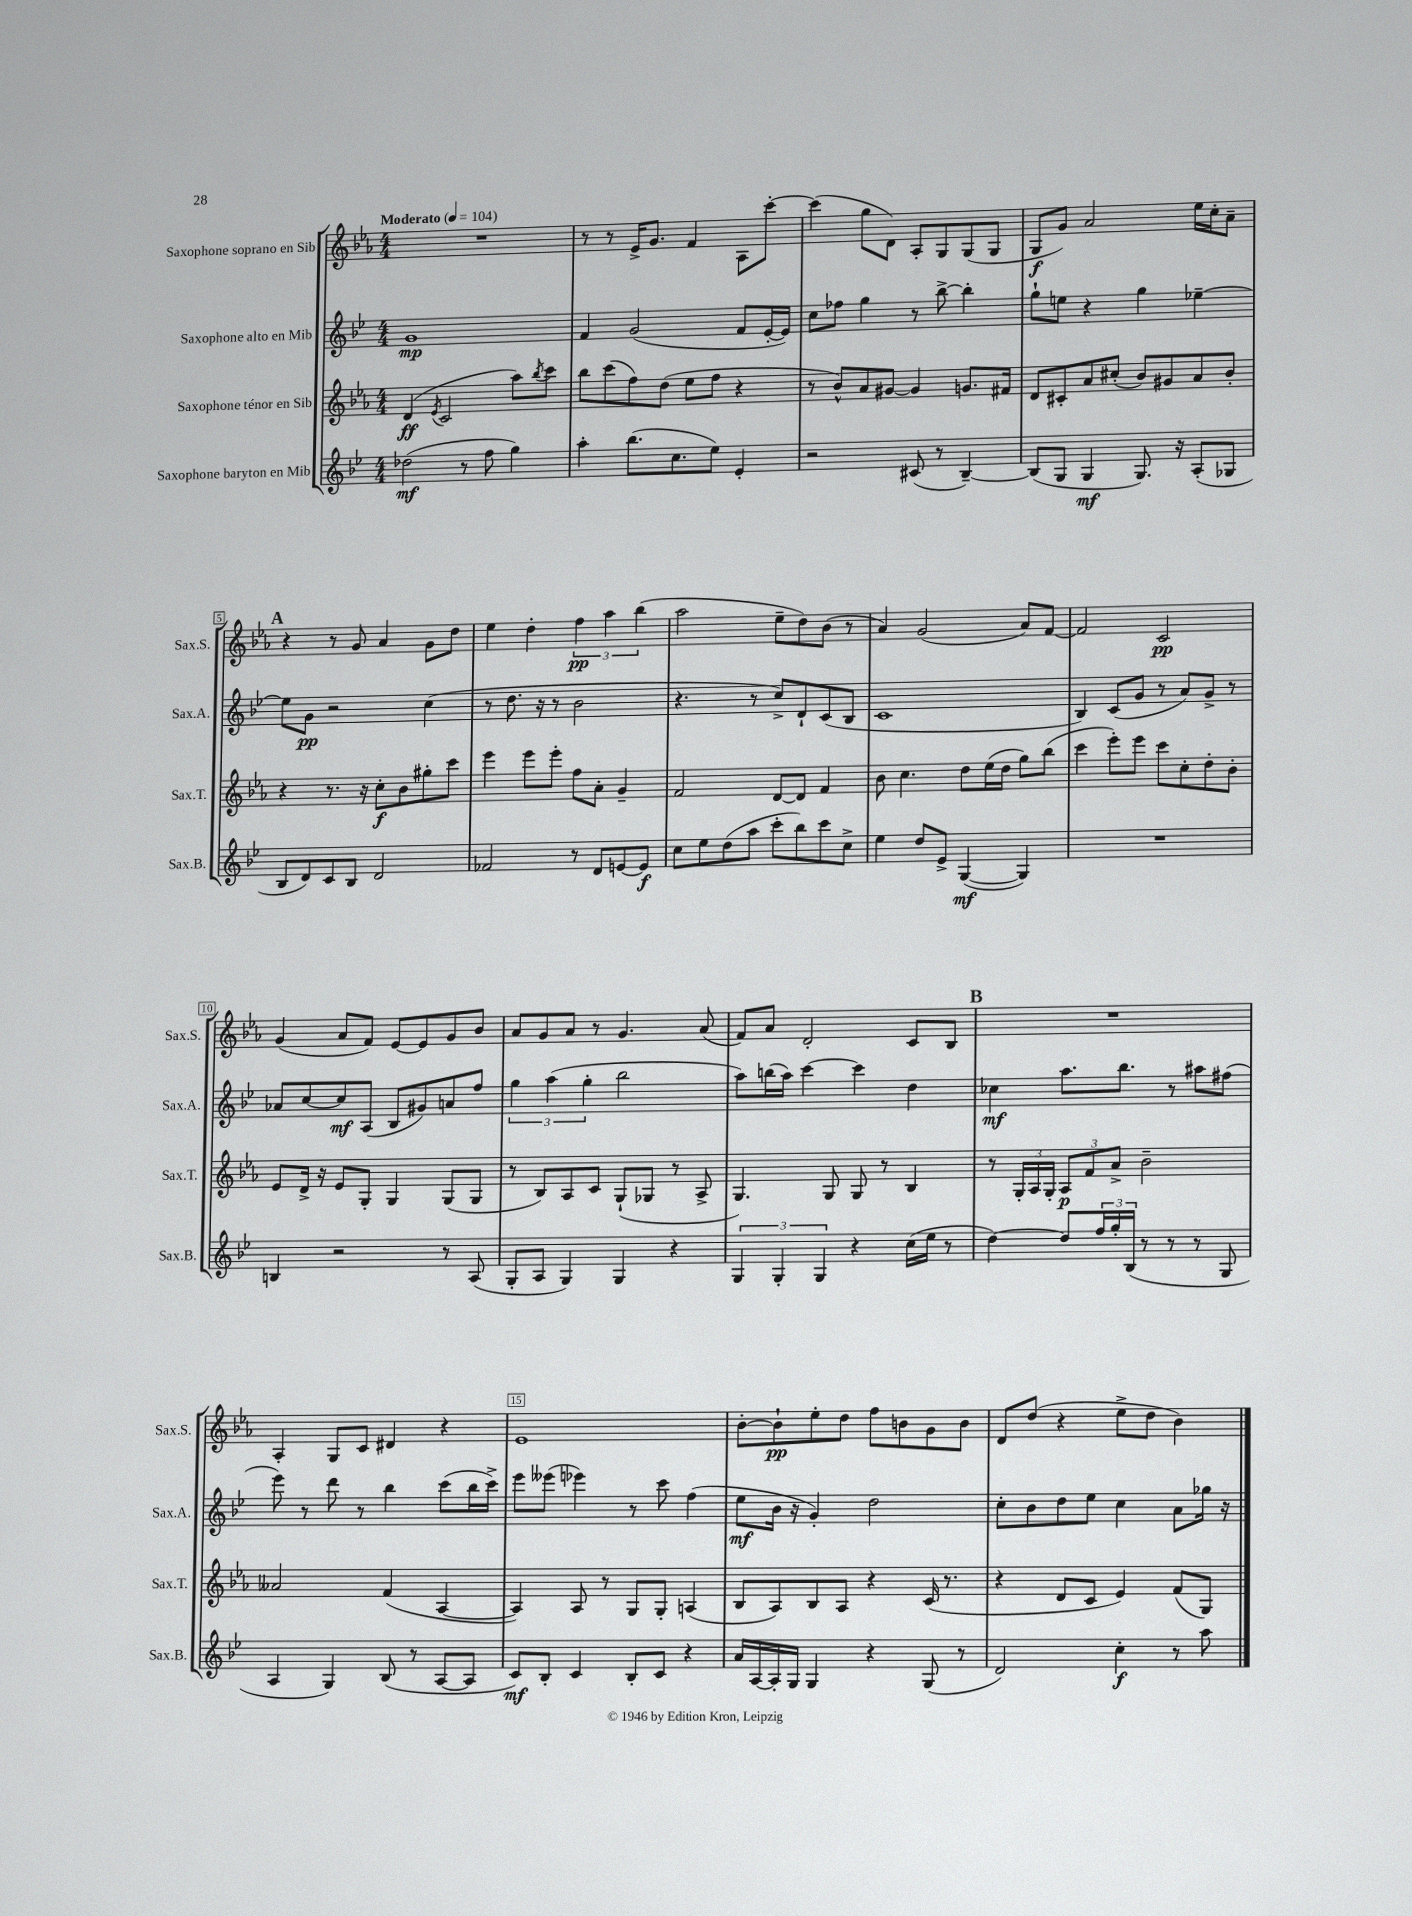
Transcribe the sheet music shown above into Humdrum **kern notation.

**kern	**kern	**kern	**kern
*staff4	*staff3	*staff2	*staff1
*clefG2	*clefG2	*clefG2	*clefG2
*k[b-e-]	*k[b-e-a-]	*k[b-e-]	*k[b-e-a-]
*M4/4	*M4/4	*M4/4	*M4/4
*MM104	*MM104	*MM104	*MM104
(2dd-	(4d	1g	1r
.	8qe-	.	.
.	2c	.	.
8r	.	.	.
8ff	.	.	.
4gg)	8aa-)	.	.
.	8qbb-	.	.
.	8ccc	.	.
=	=	=	=
4aa'	8bb-	4f	8r
.	(8ccc	.	8r
(8.bb-	8ff)	(2g	16e-^
.	.	.	8.g
.	(8dd	.	.
8.cc	.	.	.
.	8ee-	.	4f
8ee-)	8ff	.	.
4e-'	4r	8f	8A-
.	.	[16e-'	[8ccc'
.	.	16e-])	.
=	=	=	=
2r	8r	8cc	(4ccc]
.	8b-^^)	8ff-	.
.	8a-	4gg	8gg
.	[8g#	.	8d)
(8c#	4g#]	8r	8A-'
8r	.	[8bb-^	8G
[4B-~)	8.g	4bb-']	(8G
.	.	.	8G
.	16f#	.	.
=	=	=	=
(8B-]	8d	8gg`	8G
8G	8c#'	8ee	8g)
4G	8a-	4r	2a-
.	(8cc#'	.	.
8.G)	8b-)	4gg	.
.	8g#	.	.
16r	.	.	.
(8A'	8a-	[4ee-~	16ee-
.	.	.	16cc'
8G-	8b-'	.	8a-~
=	=	=	=
8B-	4r	8ee-]	4r
8d)	.	8g	.
8c	8.r	2r	8r
8B-	.	.	8g
.	16r	.	.
2d	8cc'	.	4a-
.	8b-	.	.
.	8gg#'	(4cc	8g
.	8ccc	.	8dd
=	=	=	=
2f-	4eee-	8r	4ee-
.	.	8.dd	.
.	8eee-	.	4dd'
.	.	16r	.
.	8eee-'	8r	.
8r	8ff	2b-	6ff
8d	8a-'	.	.
.	.	.	6aa-
[8e	4g~	.	.
.	.	.	(6bb-
8e]	.	.	.
=	=	=	=
8cc	2f	4.r	2aa-
8ee-	.	.	.
(8dd	.	.	.
8aa	.	8r	.
8ccc'	[8d	8cc^)	8ee-~
8bb-)	8d]	8d`	8dd)
8ccc	4f	(8c	(8b-
8cc^	.	8B-	8r
=	=	=	=
4ee-	8b-	1c	4a-)
.	4.cc	.	.
8dd	.	.	(2g
8e-^	.	.	.
([4G	8dd	.	.
.	(16ee-	.	.
.	16dd	.	.
4G])	8gg)	.	8a-)
.	(8bb-	.	[8f
=	=	=	=
1r	4ccc	4B-)	2f]
.	8eee-')	(8c	.
.	8eee-	8g	.
.	8ccc	8r	2c
.	8cc'	8a)	.
.	8dd'	8g^	.
.	8b-'	8r	.
=	=	=	=
4B	8e-	8a-	(4g
.	16d^	[8cc	.
.	16r	.	.
2r	8e-	8cc]	8a-
.	8G'	(8A	8f)
.	4G	8B-	[8e-
.	.	8g#)	8e-]
8r	(8G	8a	8g
(8A	8G	8ff	8b-
=	=	=	=
8G'	8r	6gg	8a-
8A	8B-)	.	8g
.	.	(6aa	.
4G)	8A-	.	8a-
.	.	6gg'	.
.	8c	.	8r
4G	(8G`	2bb-	4.g
.	8G-	.	.
4r	8r	.	.
.	8A-^	.	(8a-
=	=	=	=
6G	4.G)	8aa)	8f)
.	.	(16bb	8a-
6G'	.	.	.
.	.	16aa)	.
.	.	[4ccc	2d'
6G	.	.	.
.	8G	.	.
4r	8G	4ccc]	.
.	8r	.	.
(16cc	4B-	4dd	8c
16ee-	.	.	.
8r	.	.	8B-
=	=	=	=
[4dd)	8r	4cc-	1r
.	24G'	.	.
.	24A-	.	.
.	24G'	.	.
8dd]	12A-	8.aa	.
.	12f	.	.
24ff	.	.	.
24gg'	12a-^	.	.
.	.	8.bb-	.
(24B-	.	.	.
8r	2b-~	.	.
8r	.	8r	.
8r	.	8aa#	.
8G	.	(8ff#	.
=	=	=	=
4A	2a--	8eee-)	4A-'
.	.	8r	.
4G)	.	8ddd	8G
.	.	8r	8c
(8B-	(4f	4bb-	4d#
8r	.	.	.
[8A	[4A-	(8ccc	4r
8A]	.	16bb-	.
.	.	16ccc^)	.
=	=	=	=
8c)	4A-])	8eee-	1e-
8B-'	.	(8eee--	.
4c	8A-	4eee-)	.
.	8r	.	.
8B-'	8G	8r	.
8c	8G'	8ccc	.
4r	(4A	(4ff	.
=	=	=	=
16a	8B-	8ee-	[8b-'
[16A	.	.	.
16A']	8A-)	16b-	8b-`]
16G	.	16r	.
4G	8B-	4g')	8ee-'
.	8A-	.	8dd
4r	4r	2dd	8ff
.	.	.	8b
(8G	(16c	.	8g
.	8.r	.	.
8r	.	.	8b
=	=	=	=
2d)	4r	8cc'	8d
.	.	8b-	(8dd
.	8d	8dd	4r
.	8c	8ee-	.
4cc'	4e-)	4cc	8ee-^
.	.	.	8dd
8r	(8f	8a	4b-)
8aa	8G)	16gg-	.
.	.	16r	.
==	==	==	==
*-	*-	*-	*-
